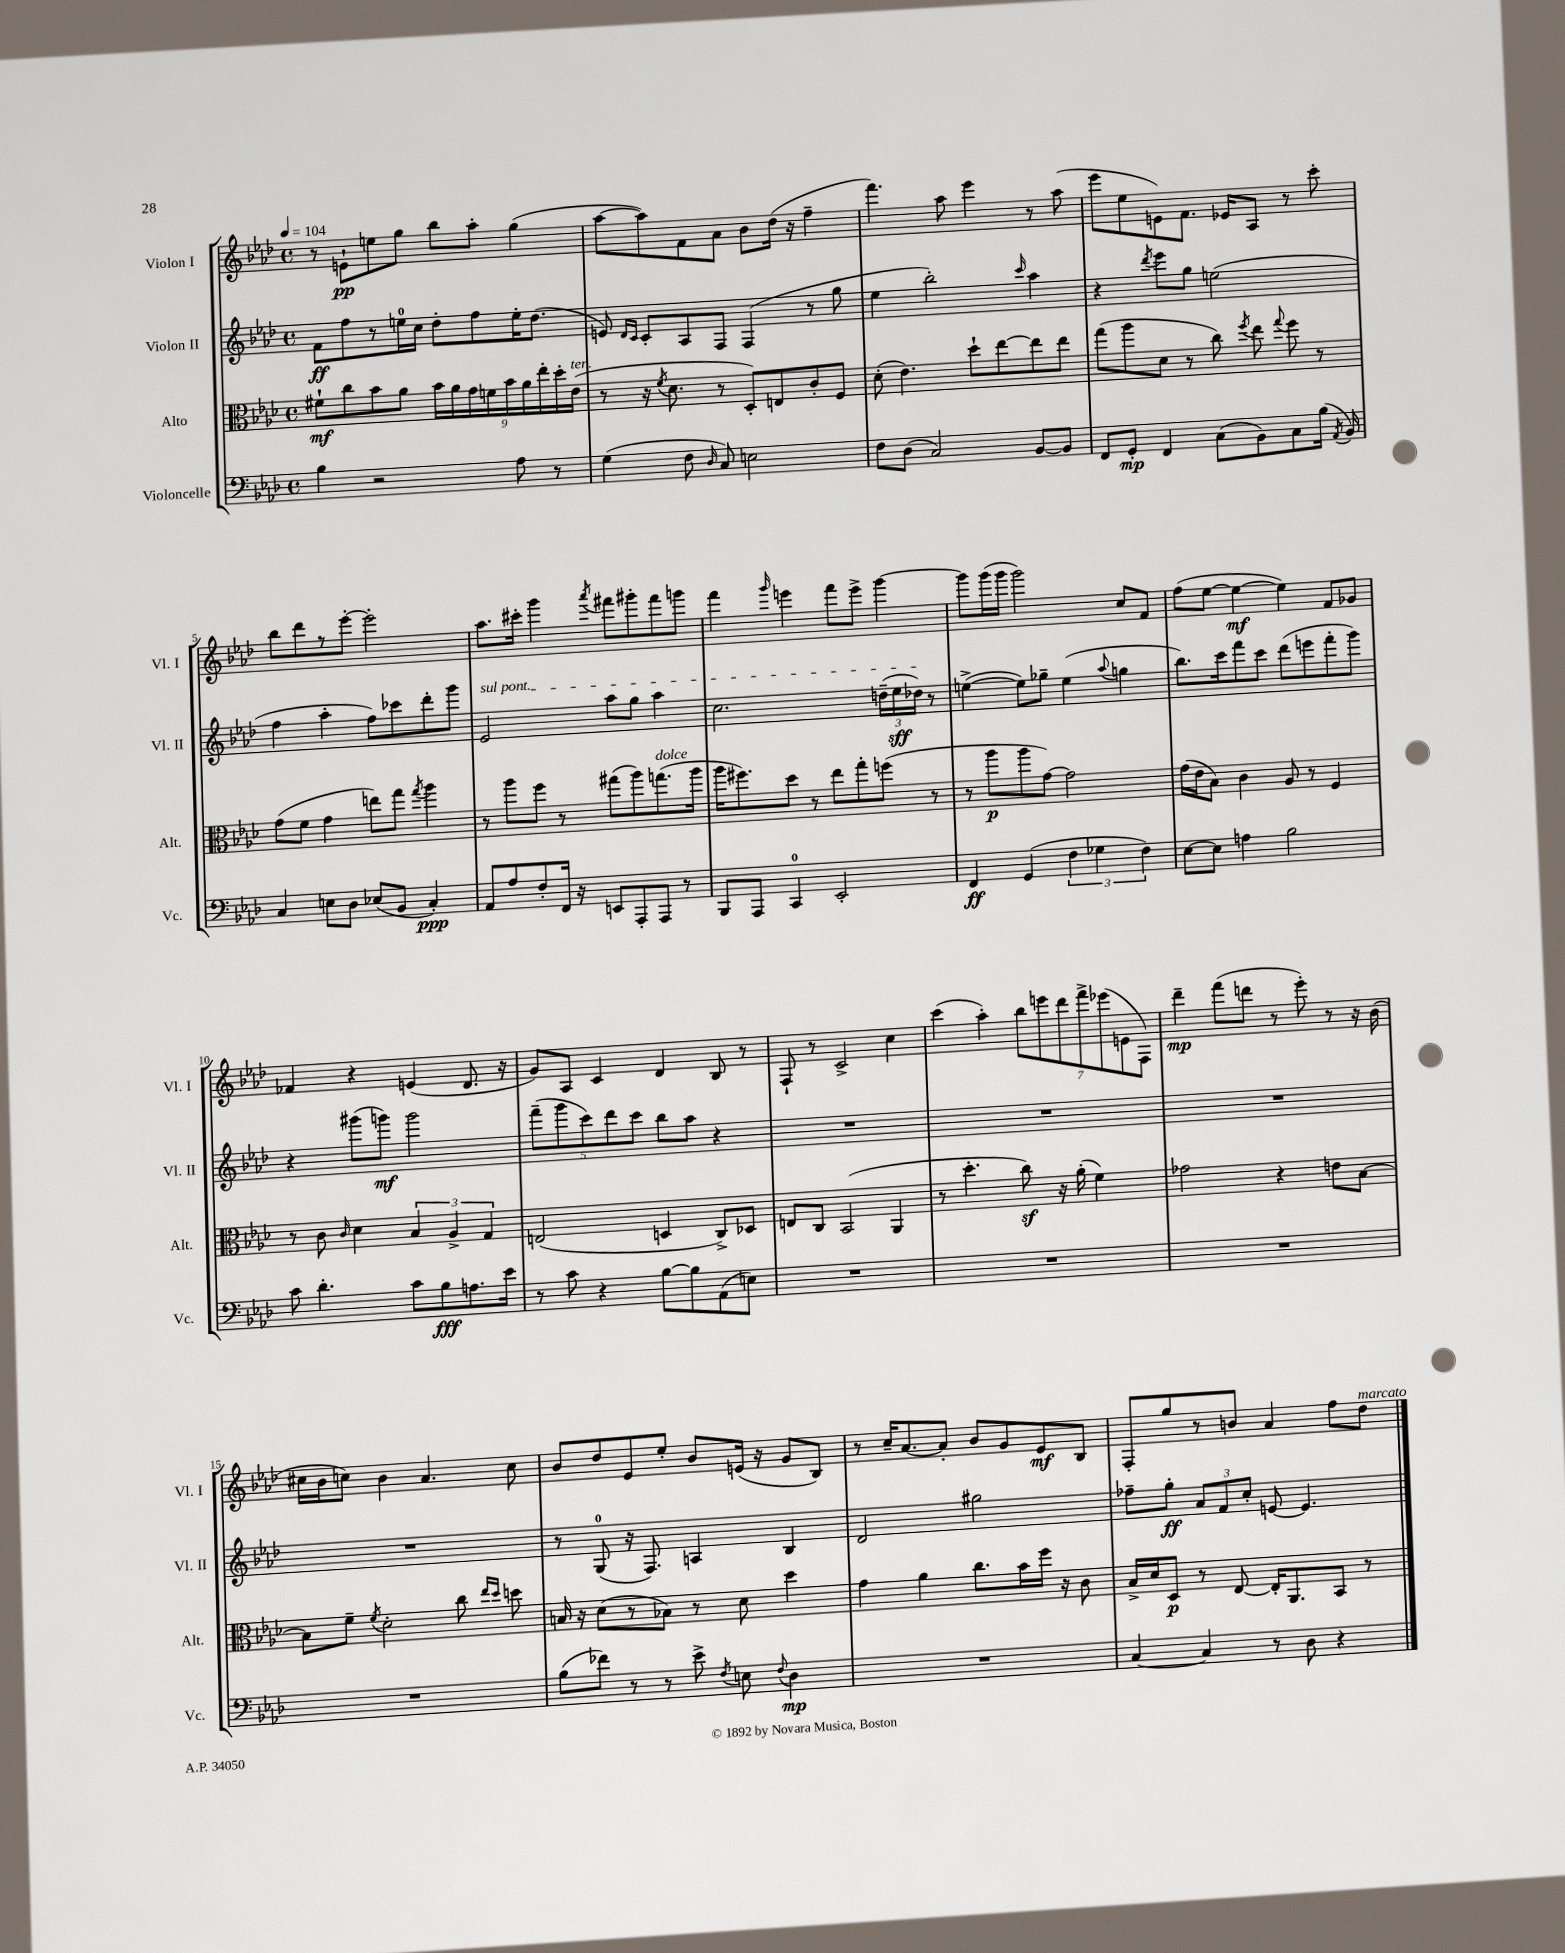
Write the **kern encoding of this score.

**kern	**kern	**kern	**kern
*staff4	*staff3	*staff2	*staff1
*clefF4	*clefC3	*clefG2	*clefG2
*k[b-e-a-d-]	*k[b-e-a-d-]	*k[b-e-a-d-]	*k[b-e-a-d-]
*M4/4	*M4/4	*M4/4	*M4/4
*met(c)	*met(c)	*met(c)	*met(c)
*MM104	*MM104	*MM104	*MM104
4B-	8f#`	8f	8r
.	8cc	8ff	8e`
2r	8b-	8r	8ee
.	8a-	16ee	8gg
.	.	16cc	.
.	18b-	8dd-'	8bb-
.	18a-	.	.
.	18g	.	.
.	.	8ff	8aa-'
.	18f	.	.
.	18b-	.	.
8A-	.	16ee'	(4gg
.	18a-	.	.
.	.	(8.dd-	.
.	18ee-'	.	.
8r	.	.	.
.	18dd-'	.	.
.	(18e-	.	.
=	=	=	=
(4G	8r	8e)	[8aa-
.	.	16qqd-	.
.	.	16qqc	.
.	16r	8c'	8aa-])
.	8qf	.	.
.	8.d-	.	.
8F	.	8A-	8f
16qqD-	.	.	.
8C)	8r	8F	8a-
2E	8D-')	(4F	8b-
.	8E	.	(16dd-
.	.	.	16r
.	8c'	8r	4ff~
.	8F	8gg	.
=	=	=	=
8F	(8d-'	4ee-	4.fff)
(8D-	4.e-)	.	.
2C)	.	2bb-')	.
.	.	.	8aa-
.	8dd-`	.	4eee-
.	[8ee-	.	.
.	.	16qqccc	.
[8BB-	8ee-]	4aa-	8r
8BB-]	8ee-	.	(8aa-
=	=	=	=
8FF	(8gg	4r	8eee-
8GG'	8aa-	.	8ee-
.	.	8qddd-	.
4FF	8d-	8eee-	8e)
.	8r	8gg	8.f
(8C	8cc)	(2ee	.
.	.	.	16e-
.	8qff	.	.
8BB-)	8ee-	.	8A-
.	8qqgg	.	.
8C	8ff	.	8r
(16B-	8r	.	8ccc'
8qAA-	.	.	.
16BB-)	.	.	.
=	=	=	=
4C	(8g	4ff	8bb-
.	8f	.	8ddd-
8E	4g	4aa-'	8r
8D-	.	.	[8eee-'
(8E-	8ee)	8ff)	2eee-']
8BB-	8gg	8ccc-	.
.	8qgg	.	.
4C')	4aa-	8ddd-'	.
.	.	8ggg	.
=	=	=	=
8AA-	8r	2e-	8.aa-
8A-	8aa-	.	.
.	.	.	16ccc#'
8F'	8ff	.	4ggg
16FF	8r	.	.
16r	.	.	.
.	.	.	8qaaa-
8EE	(8gg#	8aa-	8fff#
8AAA-'	8aa-)	8gg	8ggg#'
8AAA-	(8.gg	4aa-	8fff#
8r	.	.	8ggg
.	16aa-	.	.
=	=	=	=
8BBB-	16aa-	2.cc	4fff
.	8.ff#)	.	.
8AAA-	.	.	.
.	.	.	16qqggg
4CC	8dd-	.	4eee
.	8r	.	.
2EE-'	8ee-	.	8fff
.	8gg'	.	8eee^
.	(8ff	(24dd~	[4ggg
.	.	24ee-	.
.	.	24dd-)	.
.	8r	8r	.
=	=	=	=
4FF	8r	([4ee^	8ggg]
.	8aa-	.	(16ggg
.	.	.	16ggg
(4GG	8aa-	8ee])	2ggg)
.	[8g)	8gg-~	.
6F	2g]	(4ee	.
6G-	.	.	.
.	.	8qqaa-	.
.	.	4gg	8cc
6F)	.	.	.
.	.	.	8f
=	=	=	=
[8E-	(16g	8.bb-)	(8ff
.	16e-	.	.
8E-]	8B-)	.	[8ee-
.	.	16ccc	.
4A	4c	8fff	4ee-_
.	.	8ccc	.
2B-	8A-	(8ddd-	4ee-])
.	8r	8eee	.
.	4F	8fff'	8f
.	.	8ggg)	8g-
=	=	=	=
8c	8r	4r	4f-
4.d-'	8c	.	.
.	16qqc	.	.
.	4d-	(8ggg#	4r
.	.	8ggg)	.
8c	6B-	2ggg	(4e
8B-	.	.	.
.	6A-^	.	.
8.A	.	.	8.d-
.	6G	.	.
16e-	.	.	16r
=	=	=	=
8r	(2E	(10fff~	8g)
.	.	10ggg	.
8c	.	.	8A-
.	.	10ccc)	.
4r	.	.	4c
.	.	10ddd-	.
.	.	10ccc	.
[8B-	4D	8bb-	4d-
8B-]	.	8aa-	.
(8AA-	8C^)	4r	8B-
8E)	8D-	.	8r
=	=	=	=
1r	8E	1r	8F`
.	8C	.	8r
.	(2BB-	.	2c^
.	4AA-	.	4cc
=	=	=	=
1r	8r	1r	(4ccc
.	4.dd-'	.	.
.	.	.	4aa-')
.	8cc)	.	14bb-
.	.	.	14eee
.	16r	.	.
.	.	.	14ddd-
.	(16a-'	.	.
.	.	.	14fff^
.	4f)	.	.
.	.	.	(14eee-
.	.	.	14e
.	.	.	14F)
=	=	=	=
1r	2g-	1r	4ddd-~
.	.	.	(8fff
.	.	.	8ddd
.	4r	.	8r
.	.	.	8eee-')
.	8e	.	8r
.	[8B-	.	16r
.	.	.	(16b-
=	=	=	=
1r	8B-]	1r	16cc#
.	.	.	16b-
.	8f~	.	8cc)
.	8qf	.	.
.	2d-'	.	4b-
.	.	.	4.a-
.	8cc	.	.
.	16qqee-	.	.
.	16qqdd-	.	.
.	8dd	.	8cc
=	=	=	=
(8B-	16B	8r	8b-
.	16r	.	.
8f-)	(8d-	(8G	8dd-
8r	8r	16r	8e-
.	.	8.F)	.
8r	8B-)	.	8ee-'
8e-^	8r	4A	8b-
8qF	.	.	.
8E	8d-	.	(16e
.	.	.	16r
8qqF	.	.	.
4D-	4dd-	4B-	8g
.	.	.	8B-)
=	=	=	=
1r	4g	2d-	8r
.	.	.	16cc~
.	.	.	[8.a-
.	4a-	.	.
.	.	.	8a-']
.	8.cc	2gg#	8b-
.	.	.	8g
.	16b-	.	.
.	16ff	.	8e-
.	16r	.	.
.	8c	.	8B-
=	=	=	=
[4C	16B-^	8ff-~	8F'
.	16d-	.	.
.	8D-	8gg'	8gg
4C]	8r	12a-	8r
.	.	12f	.
.	[8E-	.	8b
.	.	12cc'	.
8r	16E-']	[8e	4a-
.	8.AA-	.	.
8D-	.	4.e]	.
4r	8BB-	.	8ff
.	8r	.	8dd-
==	==	==	==
*-	*-	*-	*-
